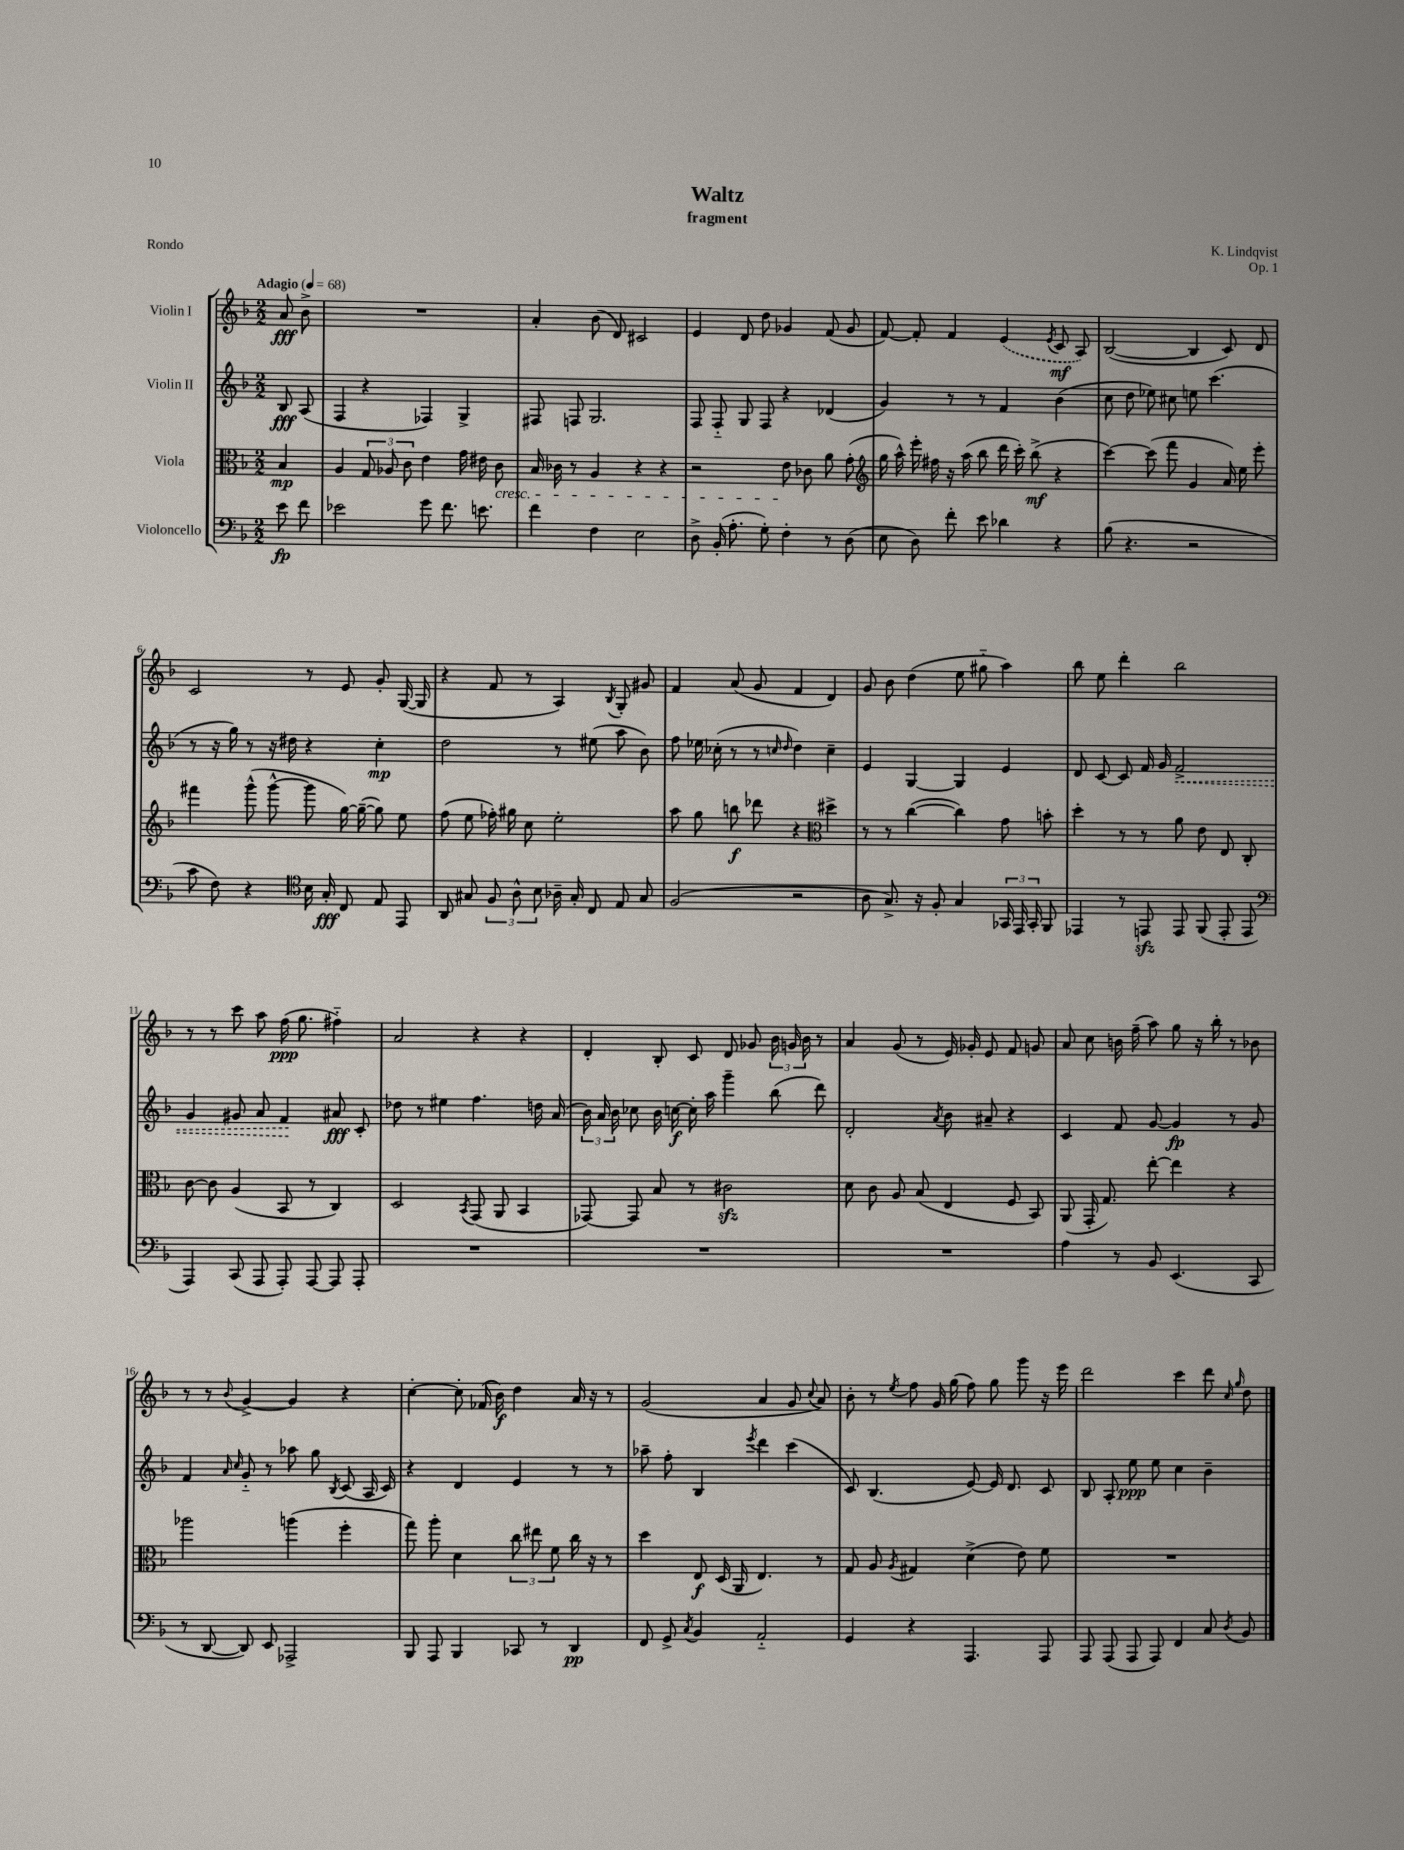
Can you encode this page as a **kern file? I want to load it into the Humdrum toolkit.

**kern	**kern	**kern	**kern
*staff4	*staff3	*staff2	*staff1
*clefF4	*clefC3	*clefG2	*clefG2
*k[b-]	*k[b-]	*k[b-]	*k[b-]
*M2/2	*M2/2	*M2/2	*M2/2
*MM68	*MM68	*MM68	*MM68
8e	4B-	8B-	8a
8f	.	(8A	8b-^
=	=	=	=
2e-	4A	4F	1r
.	12G	4r	.
.	12A-	.	.
.	12c	.	.
8g	4e	4F-)	.
8.f	.	.	.
.	16g	4G^	.
8.e	16e#	.	.
.	8c	.	.
=	=	=	=
4f	16B-	8F#	4a'
.	16c-	.	.
.	8r	8F	.
4F	4A	2.G	(8b-
.	.	.	8d)
2E	4r	.	2c#
.	4r	.	.
=	=	=	=
8D^	2r	8F	4e
(16BB-'	.	8F'~	.
8.A'	.	.	.
.	.	8G	8d
8G')	.	8F	8dd
4F'	8e	4r	4g-
.	8c-	.	.
8r	8a	(4d-	(8f
(8D	(8g'	.	8g-
=	=	=	=
*	*clefG2	*	*
8E	16gg	4g)	[8f)
.	16aa^^)	.	.
8D)	16eee'	.	8f']
.	16ff#	.	.
8f'	16r	8r	4f
.	(16aa	.	.
8e	8bb-	8r	.
4d-	16ddd	4f	(4e
.	16ccc')	.	.
.	(8bb-^	.	.
.	.	.	8qe
4r	4r	(4b-	8c
.	.	.	8A)
=	=	=	=
(8B-	[4ccc)	8cc	([2B-
4.r	.	8dd	.
.	(8ccc]	8ee-)	.
.	8fff	8cc#	.
2r	4g	8ee	4B-]
.	.	(4.ccc	.
.	16a)	.	8c)
.	16ee	.	.
.	8eee'	.	8d
=	=	=	=
8c	4fff#	8r	2c
8F)	.	16r	.
.	.	16gg)	.
4r	(8ggg^^	8r	.
.	[8ggg^^	16r	.
.	.	16dd#	.
*clefC4	*	*	*
16B-	8ggg]	4r	8r
16G'	.	.	.
8C	[16gg)	.	8e
.	(16gg~_	.	.
8E	8gg])	4cc'	8g'
8EE	8ee	.	([16G
.	.	.	16G]
=	=	=	=
8AA	(8ff	2dd	4r
8G#	8ee	.	.
12F	16ff-')	.	8f
.	16gg#	.	.
12A^^	.	.	.
.	8cc	.	8r
12B-	.	.	.
16A-~	2ee'	8r	4A)
16G#'	.	.	.
8C	.	(8ee#	.
.	.	.	8qB-
8E	.	8aa	8G'
8G#	.	8b-)	8g#
=	=	=	=
(2F	8aa	8ff	4f
.	8gg	16ee-	.
.	.	(16cc-'	.
.	8bb	8r	(8a
.	8ddd-	8r	8g
.	.	16qqcc	.
.	.	16qqdd	.
2r	4r	4dd)	4f
*	*clefC3	*	*
.	4dd#^	4cc~	4d)
=	=	=	=
8A	8r	4e	8g
8.G^)	8r	.	8b-
.	([4cc	[4G	(4dd
16r	.	.	.
8F'	.	.	.
4G	4cc])	4G]	8ee
.	.	.	8gg#'~
24GG-	8g	4e	4aa)
24EE	.	.	.
24GG-'	.	.	.
8FF	8b'	.	.
=	=	=	=
4EE-	4dd'	8d	8bb-
.	.	[8c	8ee
8r	8r	8c]	4ddd'
8EE	8r	16f	.
.	.	16g	.
8EE	8a	2f^	2bb-
(8FF	8e	.	.
8EE'	8E	.	.
8EE	8C'	.	.
=	=	=	=
*clefF4	*	*	*
4AAA)	[8c	4g	8r
.	8c]	.	8r
(8CC	(4A	8g#	8ccc
8AAA	.	8a	8aa
8AAA')	8BB-	4f	(16ff
.	.	.	8.gg
[8AAA	8r	.	.
8AAA]	4C)	8a#	4ff#'~)
8AAA'	.	8c'	.
=	=	=	=
1r	2D	8dd-	2a
.	.	8r	.
.	.	4ee#	.
.	8qBB-	.	.
.	(8GG	4.ff	4r
.	8AA	.	.
.	4BB-	.	4r
.	.	16dd	.
.	.	(16a	.
=	=	=	=
1r	[8GG-)	24b-)	4d'
.	.	24a	.
.	.	24b-	.
.	8GG-]	8cc-	.
.	8B-	16b-	8B-'
.	.	[16cc	.
.	8r	16cc']	8c
.	.	16aa	.
.	2c#	4ggg~	8d
.	.	.	8g-
.	.	(8bb-	24b-
.	.	.	24g
.	.	.	24b-
.	.	8ddd)	8r
=	=	=	=
1r	8d	2d'	4a
.	8c	.	.
.	8A	.	(8g
.	(8B-	.	8r
.	.	8qa	.
.	4E	8b-	16e)
.	.	.	16g-'
.	.	8a#~	8e
.	8F	4r	8f
.	8BB-)	.	8g
=	=	=	=
4A	(8AA	4c	8a
.	16GG'	.	8cc
.	8.G)	.	.
8r	.	8f	16b
.	.	.	(16ff~
8BB-	[8ee'	[8g	8aa)
(4.EE	4ee]	4g]	8gg
.	.	.	16r
.	.	.	16bb-'
.	4r	8r	8r
8CC	.	8g	8b-
=	=	=	=
8r	2aa-	4f	8r
[8DD	.	.	8r
.	.	16qqa	.
.	.	16qqcc	8qqb-
8DD])	.	8g'~	[4g^
8EE	.	8r	.
2AAA-^	(4aa	8aa-	4g]
.	.	8gg	.
.	.	8qB-	.
.	4ff'	(8c	4r
.	.	16A	.
.	.	16c)	.
=	=	=	=
8BBB-	8gg)	4r	[4cc'
8AAA	8aa'	.	.
4BBB-	4d	4d	8cc']
.	.	.	(16f-
.	.	.	16b-)
8CC-	12cc	4e	4dd
.	12ee#	.	.
8r	.	.	.
.	12f	.	.
4DD	16cc	8r	16a
.	16r	.	16r
.	8r	8r	8r
=	=	=	=
8FF	4dd	8aa-~	(2g
8GG^	.	8ff'	.
8qC	.	.	.
4BB-	8E	4B-	.
.	(16D	.	.
.	16AA	.	.
.	.	8qeee	.
2AA'~	4.E)	4ddd	4a
.	.	(4ccc	8g
.	.	.	8qqcc
.	8r	.	8a)
=	=	=	=
4GG	8G	8c)	8b-'
.	8A	(4.B-	8r
.	8qA	.	8qee
4r	4G#	.	8ff
.	.	.	16g
.	.	.	(16gg
4.AAA	(4d^	[8e)	8ff)
.	.	16e]	8gg
.	.	8.d	.
.	8e)	.	8ggg
8AAA	8f	8c	16r
.	.	.	16eee
=	=	=	=
8AAA	1r	8B-	2ddd
(8AAA	.	8A'	.
8AAA	.	8ee	.
8AAA)	.	8ee	.
4FF	.	4cc	4ccc
8C	.	4b-~	8ddd
.	.	.	16qqcc
8qD	.	.	16qqgg
8BB-	.	.	8dd
==	==	==	==
*-	*-	*-	*-
